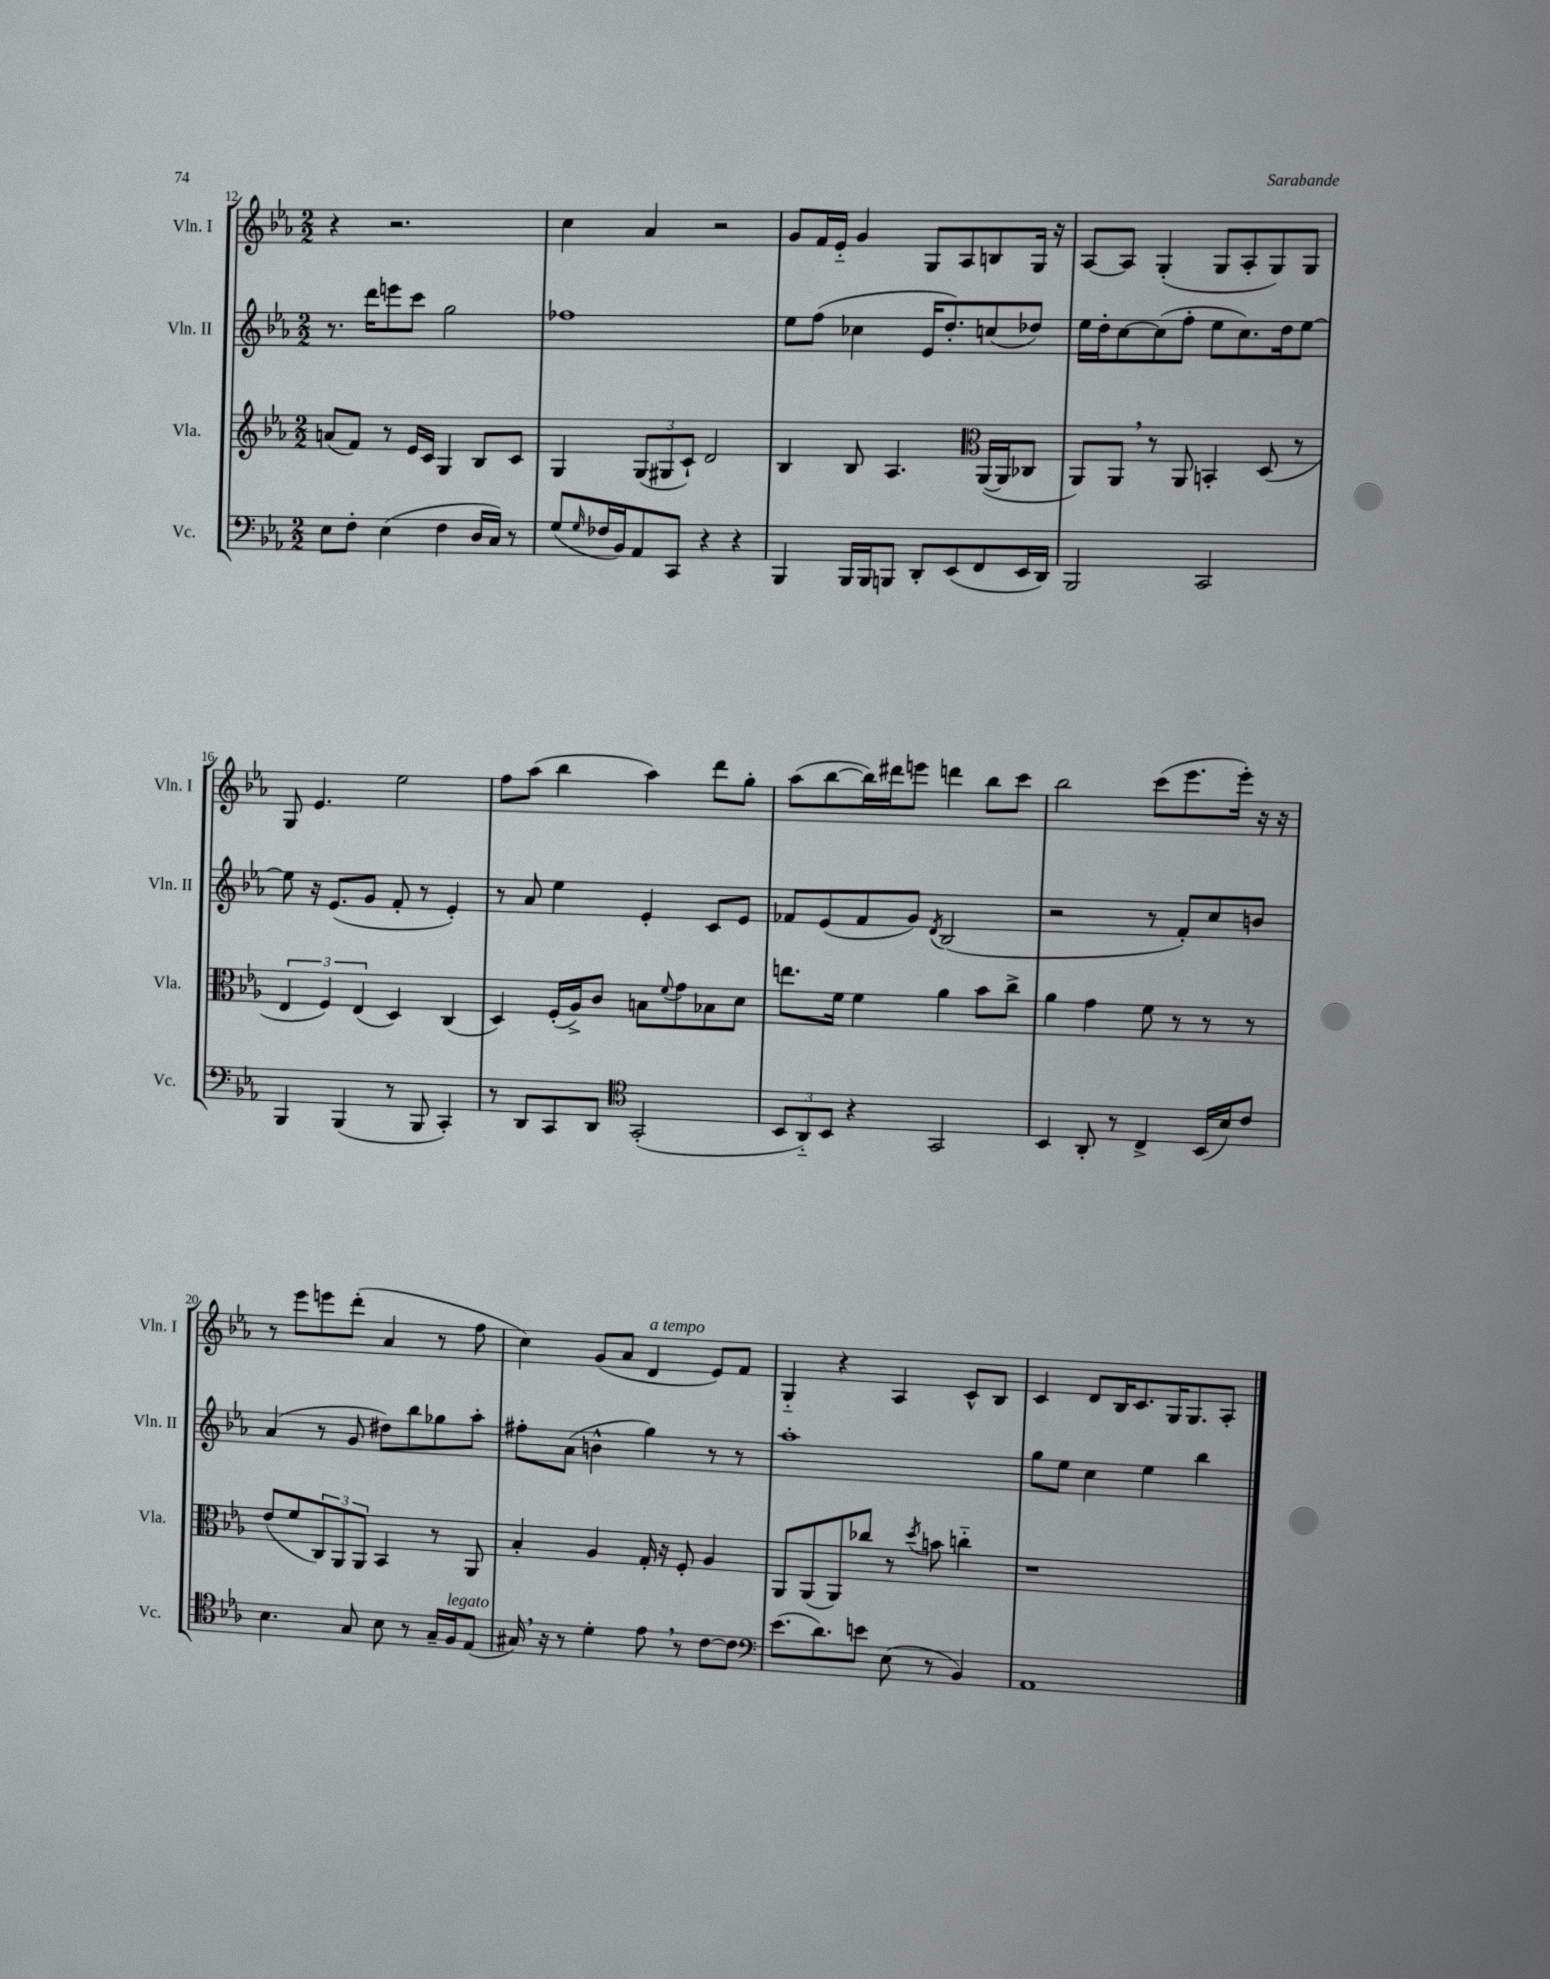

**kern	**kern	**kern	**kern
*part4	*part3	*part2	*part1
*staff4	*staff3	*staff2	*staff1
*I"Vc.	*I"Vla.	*I"Vln. II	*I"Vln. I
*I'Vc.	*I'Vla.	*I'Vln. II	*I'Vln. I
*clefF4	*clefG2	*clefG2	*clefG2
*k[b-e-a-]	*k[b-e-a-]	*k[b-e-a-]	*k[b-e-a-]
*M2/2	*M2/2	*M2/2	*M2/2
=12	=12	=12	=12
8E-\L	(8an/L	8.r	4r
8F'\J	8f/J)	.	.
.	.	16ddd\KL	.
(4E-\	8r	8eeen\	2.r
.	16e-/LL	8ccc\J	.
.	16c/JJ	.	.
4F\	4G/	2gg\	.
16D/LL	8B-/L	.	.
16C/JJ)	.	.	.
8r	8c/J	.	.
=13	=13	=13	=13
(8G/L	4G/	1ff-X	4cc\
16qqG/	.	.	.
16F-X/L	.	.	.
16BB-/J)	.	.	.
8AA-/	(12G/L	.	4a-/
.	12G#X/	.	.
8CC/J	.	.	.
.	12c`/J)	.	.
4r	2d/	.	2r
4r	.	.	.
=14	=14	=14	=14
4BBB-/	4B-/	8ee-\L	8g/L
.	.	(8ff\J	16f/L
.	.	.	16e-/JJ
16BBB-/LL	8B-/	4cc-X\	4g/
16BBB-/J	.	.	.
8BBBn/J	4.A-/	.	.
8DD'/L	.	16e-/KL	8G/L
.	.	8.dd'/)	.
(8EE-/	.	.	8A-/
*	*clefC3	*	*
8FF/	([16AA-/LL	(8ccn/	8Bn/
.	16AA-/J]	.	.
16EE-/L	8C-X/J	8dd-X/J)	16G/Jk
16DD/JJ)	.	.	16r
=15	=15	=15	=15
2BBB-/	8AA-/L)	16ee-\LL	[8A-/L
.	.	16dd'\J	.
.	8AA-,/J	[8cc\	8A-/J]
.	8r	(8cc\]	(4G'/
.	8AA-/	8ff'\J	.
2CC/	4BBn'/	8ee-\L	8G/L
.	.	8.cc\)	8A-'/
.	(8D/	.	8G/)
.	.	16dd\k	.
.	8r	[8ee-\J	8G/J
!!LO:LB:g=z
=16	=16	=16	=16
4BBB-/	6E-/	8ee-\]	8G/
.	.	16r	4.e-/
.	6F/)	.	.
.	.	(8.e-/L	.
(4BBB-/	.	.	.
.	(6E-/	.	.
.	.	8g/J	.
8r	4D/)	8f'/	2ee-\
8BBB-/	.	8r	.
4CC'/)	(4C/	4e-'/)	.
=17	=17	=17	=17
8r	4D/)	8r	8ff\L
8DD/L	.	8a-/	(8aa-\J
8CC/	(16F'/LL	4ee-\	4bb-\
.	16A-^/J)	.	.
8DD/J	8c/J	.	.
*clefC4	*	*	*
(2GG'/	8Bn\L	4e-'/	4aa-\)
.	8qqf/	.	.
.	8g\	.	.
.	8B-X\	8c/L	8ddd\L
.	8d\J	8e-/J	8gg'\J
=18	=18	=18	=18
12BB-/L	8.een\L	8f-X/L	(8aa-\L
12AA-/)	.	.	.
.	.	(8e-/	[8bb-\
12BB-/J	.	.	.
.	16f\Jk	.	.
4r	4f\	8f-/	16bb-\L])
.	.	.	16ddd#X\J
.	.	8g/J)	8eeen\J
.	.	8qd/	.
2GG/	4a-\	(2B-/	4dddn\
.	8b-\L	.	8bb-\L
.	8cc^\J	.	8ccc\J
=19	=19	=19	=19
4BB-/	4a-\	2r	2bb-\
8AA-'/	4g\	.	.
8r	.	.	.
4C^/	8f\	8r	(8ccc\L
.	8r	8f'/L)	8.eee-\
(16BB-/LL	8r	8cc/	.
16B-/J)	.	.	16eee-'\Jk)
8c/J	8r	8bn/J	16r
.	.	.	16r
!!LO:LB:g=z
=20	=20	=20	=20
4.B-\	(8e-/L	(4a-/	8r
.	8f/	.	8eee-\L
.	12C/)	8r	8eeen\
.	12AA-/	.	.
8G/	.	8g/	(8ddd'\J
.	12AA-/J	.	.
8B-\	4BB-/	8dd#X\L)	4a-/
8r	.	8bb-\	.
16G~/LL	8r	8gg-X\	8r
!LO:TX:a:i:t=legato	!	!	!
16F/J	.	.	.
(8E-/J	8AA-/	8aa-'\J	8ff\
=21	=21	=21	=21
16G#X,/)	4B-'/	8ff#X'\L	4cc\)
16r	.	.	.
8r	.	(8a-\J	.
4d'\	4A-/	4bn^^\	(8g/L
.	.	.	8a-/J
!	!	!	!LO:TX:a:i:t=a tempo
8e-,\	16G'/	4gg\)	4d/
.	16r	.	.
8r	8F'/	.	.
[8c\L	4A-/	8r	8e-/L)
8c\J]	.	8r	8f/J
=22	=22	=22	=22
*clefF4	*	*	*
(8.e-\L	8AA-/L	1aa-'	4G/
.	(8AA-/	.	.
8.d\)	.	.	.
.	8AA-/)	.	4r
8en\J	8cc-X/J	.	.
(8E-\	8r	.	4A-/
.	8qdd/	.	.
8r	8bn\	.	.
4BB-/)	4ccn\	.	8c^^/L
.	.	.	8B-/J
=23	=23	=23	=23
1AA-	1r	8gg\L	4c/
.	.	8ee-\J	.
.	.	4cc\	8d/L
.	.	.	16B-/K
.	.	.	8.c/
.	.	4ee-\	.
.	.	.	16G/K
.	.	.	8.G/
.	.	4bb-\	.
.	.	.	8A-'/J
==	==	==	==
*-	*-	*-	*-
